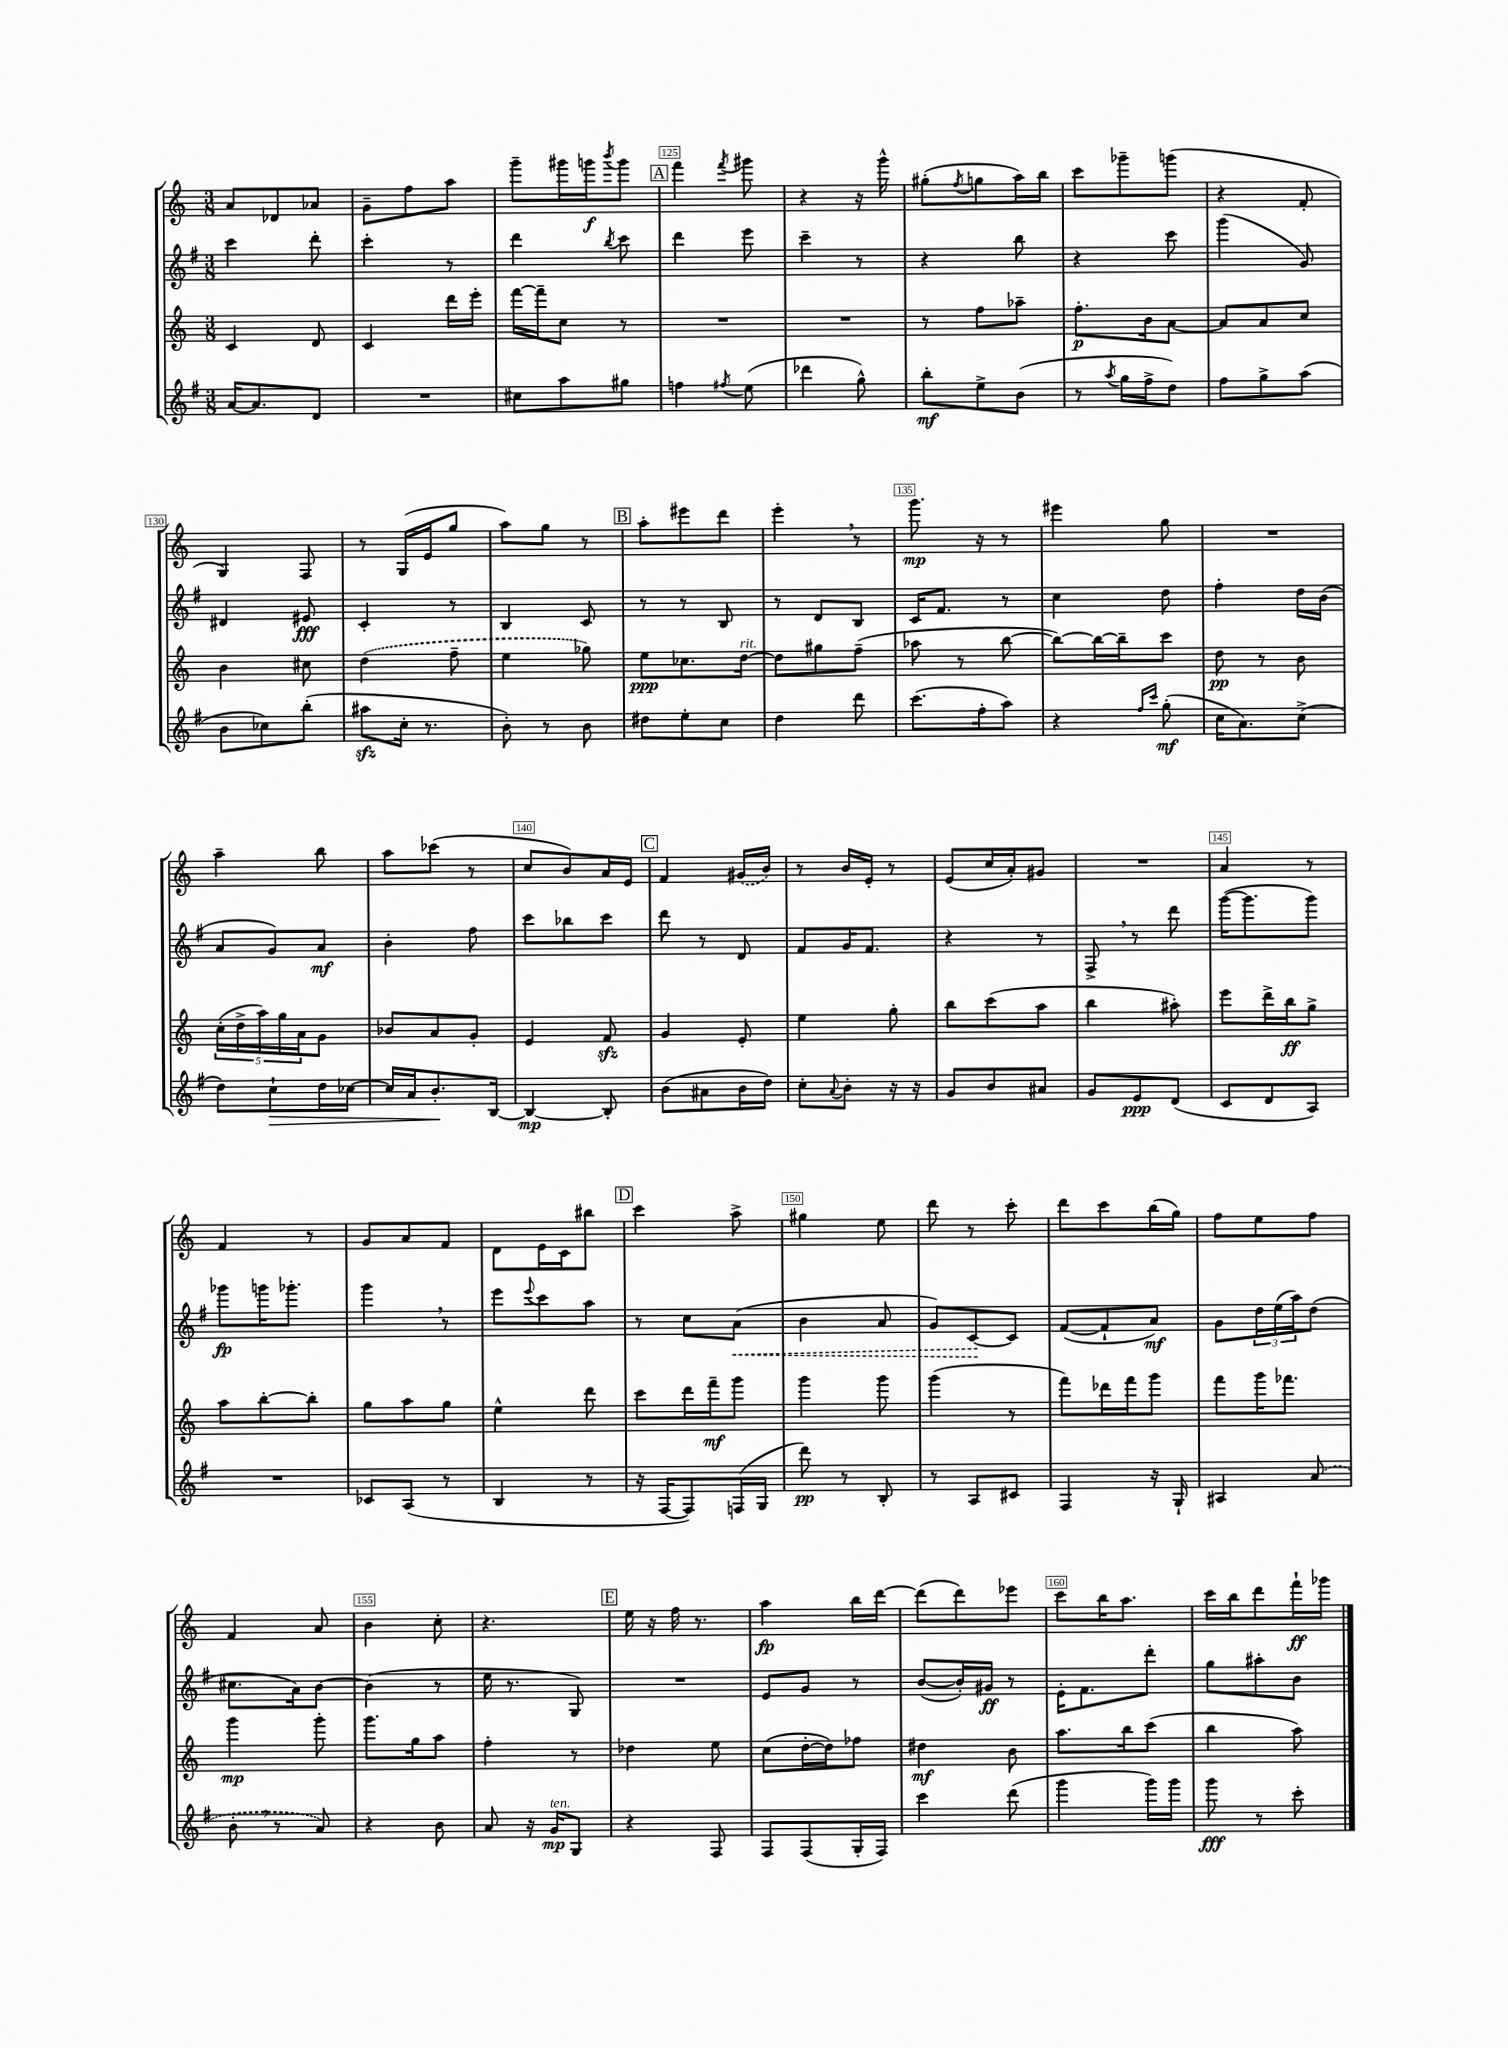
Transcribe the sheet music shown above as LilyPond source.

<<
\new StaffGroup <<
\new Staff = "s0" {
    \clef treble \key c \major \numericTimeSignature \time 3/8
    a'8 des'8 aes'8 |
    g'8-- f''8 a''8 |
    g'''8-- gis'''16 g'''16\f \acciaccatura { b'''8 } g'''8 |
    \mark \markup { \box "A" } f'''4 \acciaccatura { f'''8 } gis'''8 |
    r4 r16 g'''16-^ |
    gis''8-.( \acciaccatura { f''8 } g''8 a''16) b''16 |
    c'''8 ges'''8-- g'''8( |
    r4 f'8-. |
    g4) f8 |
    r8 g16( e'16 g''8 |
    a''8) g''8 r8 |
    \mark \markup { \box "B" } a''8-. eis'''8 d'''8 |
    e'''4-. \breathe r8 |
    g'''8.\mp r16 r8 |
    eis'''4 g''8 |
    R4. |
    a''4-- b''8 |
    a''8 ces'''8( r8 |
    c''8 b'8) a'16 e'16 |
    \mark \markup { \box "C" } f'4 \once \slurDashed gis'16( b'16) |
    r8 b'16 e'16-. r8 |
    e'8( c''16 a'16-.) gis'8 |
    R4. |
    a'4 r8 |
    f'4 r8 |
    g'8 a'8 f'8 |
    d'8 e'16 c'16 bis''8 |
    \mark \markup { \box "D" } c'''4 a''8-> |
    gis''4 e''8 |
    d'''8 r8 c'''8-. |
    d'''8 c'''8 b''16( g''16) |
    f''8 e''8 f''8 |
    f'4 a'8 |
    b'4 c''8-. |
    r4. |
    \mark \markup { \box "E" } e''16 r16 f''16 r8. |
    a''4\fp b''16 d'''16~ |
    d'''8( d'''8) ees'''8 |
    c'''8 b''16 a''8. |
    c'''16 b''16 d'''8 f'''16-!\ff ges'''16 \bar "|." |
}
\new Staff = "s1" {
    \clef treble \key g \major \numericTimeSignature \time 3/8
    c'''4 d'''8-. |
    c'''4-. r8 |
    d'''4 \acciaccatura { b''8 } c'''8 |
    \mark \markup { \box "A" } d'''4 e'''8 |
    c'''4-- r8 |
    r4 b''8 |
    r4 c'''8 |
    g'''4( g'8) |
    dis'4 eis'8\fff |
    c'4-. r8 |
    b4 c'8 |
    \mark \markup { \box "B" } r8 r8 b8 |
    r8 d'8 b8 |
    c'16 fis'8. r8 |
    c''4 d''8 |
    fis''4-. d''16 b'16( |
    a'8 g'8) a'8\mf |
    b'4-. fis''8 |
    c'''8 bes''8 c'''8 |
    \mark \markup { \box "C" } d'''8 r8 d'8 |
    fis'8 g'16 fis'8. |
    r4 r8 |
    fis8-> \breathe r8 d'''8 |
    g'''16~( g'''8. g'''8) |
    ges'''8\fp g'''16 ges'''8.-. |
    g'''4 \breathe r8 |
    e'''8 \appoggiatura { e'''8 } c'''8 a''8 |
    \mark \markup { \box "D" } r8 c''8 \once \override Hairpin.style = #'dashed-line a'8\<( |
    b'4 a'8 |
    g'8) c'8~\! c'8 |
    fis'8~( fis'8-! a'8\mf) |
    g'8 \tuplet 3/2 { d''16 e''16( a''16) } d''8( |
    cis''8. a'16) b'8~ |
    b'4( r8 |
    e''16 r8. g8) |
    \mark \markup { \box "E" } R4. |
    e'8 g'8 r8 |
    b'8~( b'16-.) gis'16\ff r8 |
    e'16-. fis'8. d'''8-. |
    g''8 ais''8-. b'8 \bar "|." |
}
\new Staff = "s2" {
    \clef treble \key c \major \numericTimeSignature \time 3/8
    c'4 d'8 |
    c'4 d'''16 e'''16-. |
    f'''16~ f'''16-- c''8 r8 |
    \mark \markup { \box "A" } R4. |
    R4. |
    r8 f''8 aes''8-- |
    f''8.-.\p b'16 a'8~ |
    a'8 a'8 c''8 |
    b'4 cis''8 |
    \once \slurDashed d''4( f''8-- |
    e''4 ges''8) |
    \mark \markup { \box "B" } e''8\ppp ces''8. d''16~^\markup { \italic "rit." } |
    d''8 gis''8 f''8--( |
    aes''8 r8 b''8~ |
    b''8~) b''16~ b''16-- c'''8 |
    d''8\pp r8 b'8 |
    \tuplet 5/4 { c''16-.( d''16-> a''16) g''16 a'16 } g'8 |
    bes'8 a'8 g'8-. |
    e'4 f'8\sfz |
    \mark \markup { \box "C" } g'4 e'8-. |
    e''4 g''8-. |
    b''8 c'''8( a''8 |
    b''4 ais''8-.) |
    e'''8 d'''16-> b''16\ff g''8-> |
    a''8 b''8~-. b''8-. |
    g''8 a''8 g''8 |
    e''4-^ d'''8 |
    \mark \markup { \box "D" } c'''8 d'''16 f'''16--\mf g'''8 |
    g'''4 g'''8 |
    g'''4( r8 |
    f'''8) des'''16 f'''16 g'''8 |
    f'''8 g'''16 fes'''8. |
    g'''4\mp g'''8-. |
    g'''8. g''16 a''8 |
    f''4-. r8 |
    \mark \markup { \box "E" } des''4 e''8 |
    c''8( d''16~-. d''16) fes''8 |
    dis''4\mf b'8 |
    a''8. b''16 c'''8( |
    b''4 a''8) \bar "|." |
}
\new Staff = "s3" {
    \clef treble \key g \major \numericTimeSignature \time 3/8
    a'16~ a'8. d'8 |
    R4. |
    cis''8 a''8 gis''8 |
    \mark \markup { \box "A" } f''4 \acciaccatura { fis''8 } e''8( |
    des'''4 g''8-^) |
    b''8-.\mf e''8-> b'8( |
    r8 \acciaccatura { a''8 } g''16 fis''16-> d''8) |
    fis''8 g''8-> a''8( |
    b'8 ces''8) b''8-.( |
    ais''8\sfz c''16-. r8. |
    b'8-.) r8 b'8 |
    \mark \markup { \box "B" } dis''8 e''8-. c''8 |
    d''4 d'''8 |
    c'''8.( fis''16-. a''8) |
    r4 \grace { fis''16 c'''16 } g''8-.\mf( |
    c''16 a'8.) c''8->( |
    d''8) c''8-!\> d''16 ces''16~ |
    ces''16 a'16 b'8.-.\! b16~ |
    b4~\mp b8-. |
    \mark \markup { \box "C" } b'8( ais'8 b'16 d''16) |
    c''8-. \appoggiatura { a'8 } b'8-. r16 r16 |
    g'8 b'8 ais'8 |
    g'8 e'8\ppp d'8( |
    c'8 d'8 a8) |
    R4. |
    ces'8 a8( r8 |
    b4 r8 |
    \mark \markup { \box "D" } r16 fis16~ fis8) f16( g16 |
    d'''8\pp) r8 b8-. |
    r8 a8 cis'8 |
    fis4 r16 g16-! |
    ais4 \once \slurDashed a'8( |
    b'8-. \breathe r8 a'8) |
    r4 b'8 |
    a'8 r16 g'16\mp^\markup { \italic "ten." } g8 |
    \mark \markup { \box "E" } r4 fis8 |
    fis8 fis8( g16-. fis16) |
    c'''4 d'''8( |
    g'''4 g'''16) g'''16 |
    g'''8\fff r8 c'''8-. \bar "|." |
}
>>
>>
\layout { \context { \Score currentBarNumber = #122 \override BarNumber.break-visibility = ##(#f #t #t) barNumberVisibility = #(every-nth-bar-number-visible 5) \override BarNumber.stencil = #(make-stencil-boxer 0.1 0.3 ly:text-interface::print) } }
